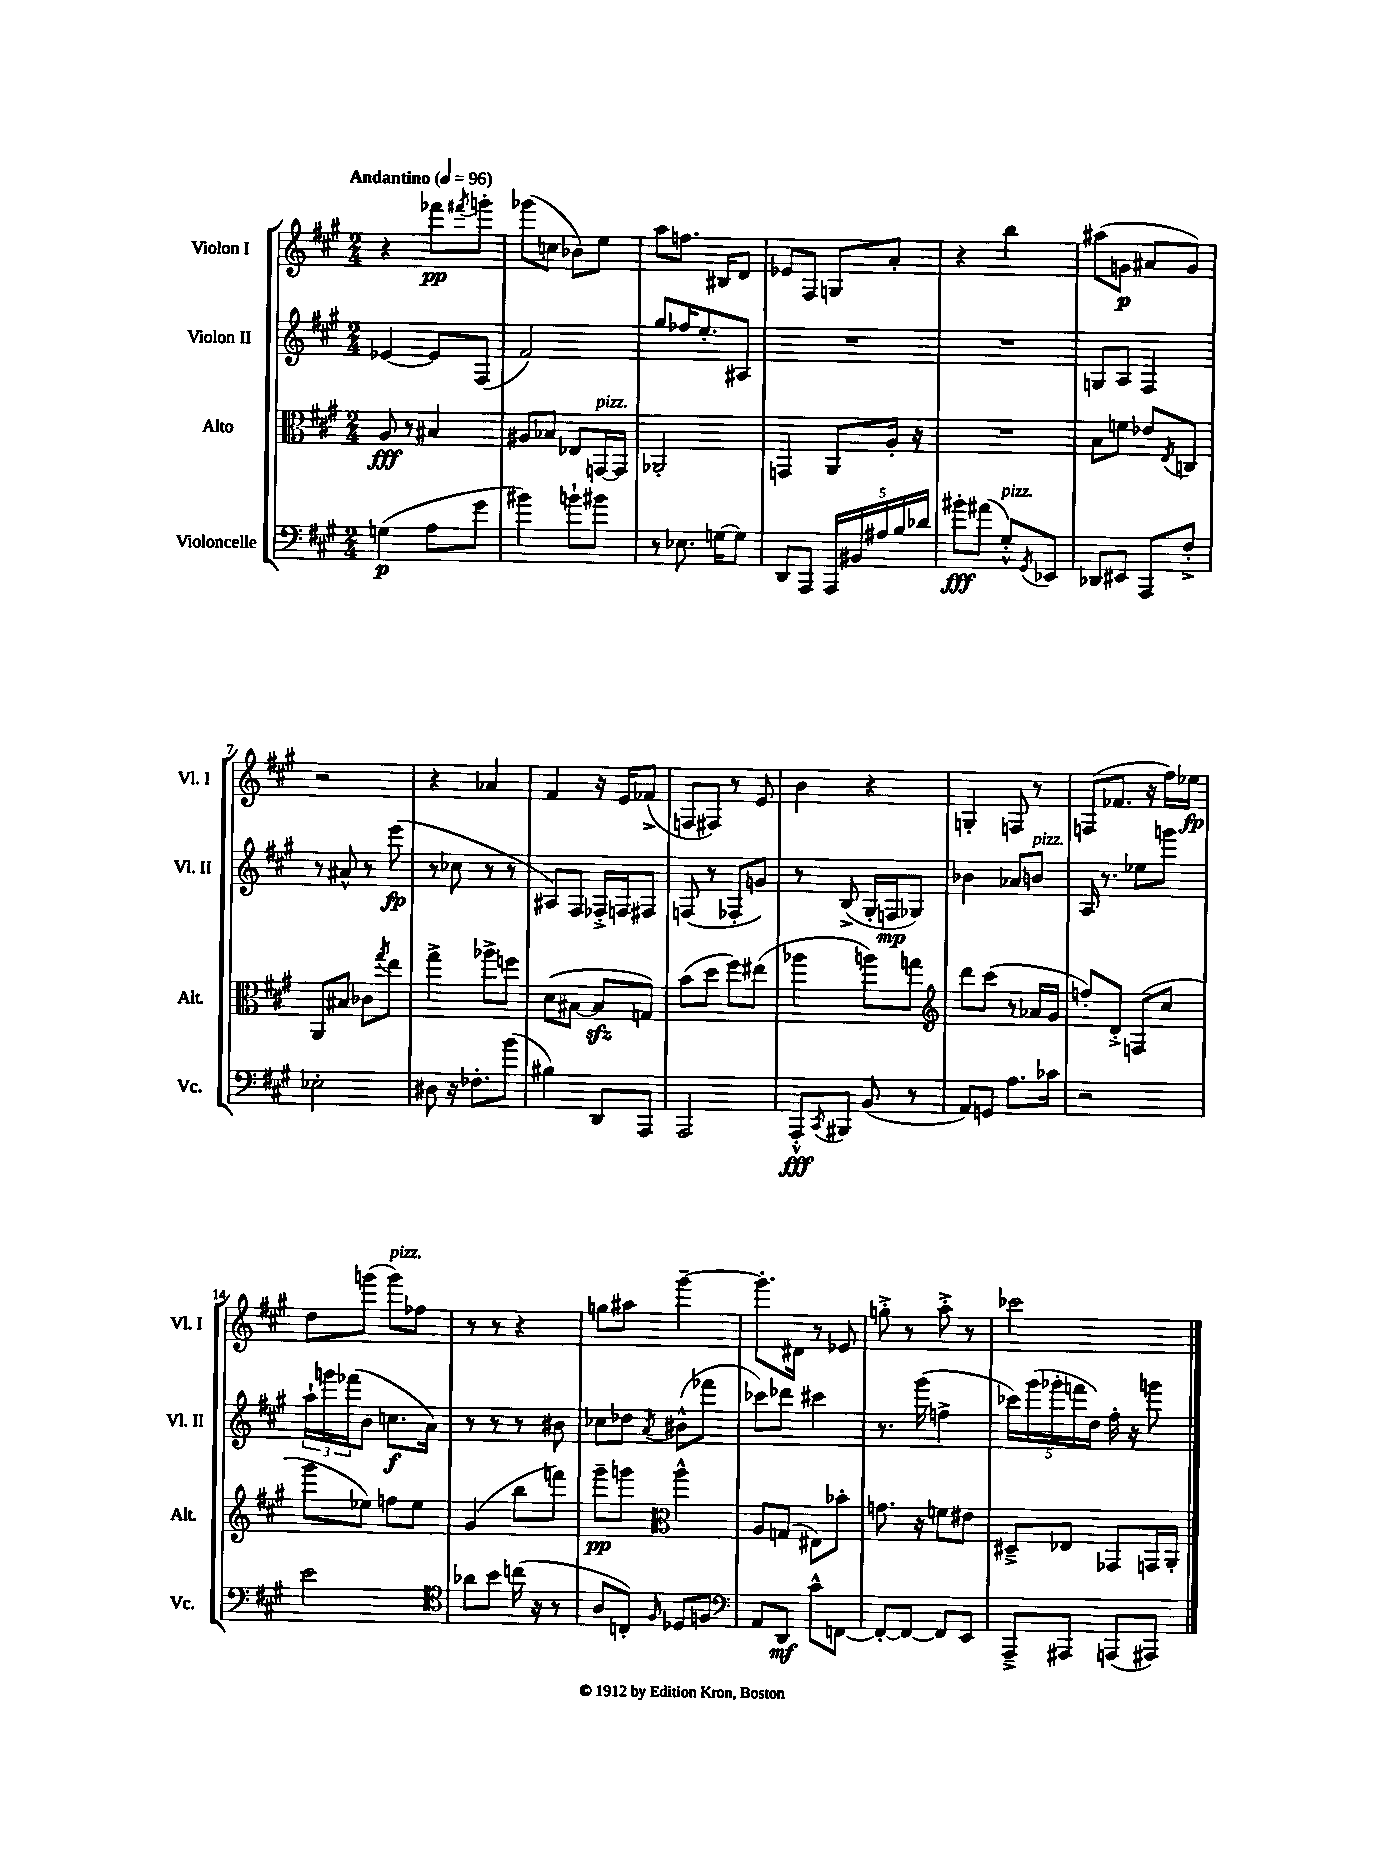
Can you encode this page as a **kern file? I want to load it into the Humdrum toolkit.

**kern	**dynam	**kern	**dynam	**kern	**dynam	**kern	**dynam
*part4	*part4	*part3	*part3	*part2	*part2	*part1	*part1
*staff4	*staff4	*staff3	*staff3	*staff2	*staff2	*staff1	*staff1
*I"Violoncelle	*	*I"Alto	*	*I"Violon II	*	*I"Violon I	*
*I'Vc.	*	*I'Alt.	*	*I'Vl. II	*	*I'Vl. I	*
*clefF4	*	*clefC3	*	*clefG2	*	*clefG2	*
*k[f#c#g#]	*	*k[f#c#g#]	*	*k[f#c#g#]	*	*k[f#c#g#]	*
*M2/4	*	*M2/4	*	*M2/4	*	*M2/4	*
*MM96	*	*MM96	*	*MM96	*	*MM96	*
=1	=1	=1	=1	=1	=1	=1	=1
!	!	!	!	!	!	!LO:TX:a:B:t=Andantino	!
(4Gn\	p	8A/	fff	[4e-X/	.	4r	.
.	.	8r	.	.	.	.	.
8A\L	.	4B#X/	.	8e-/L]	.	8fff-X\L	pp
.	.	.	.	.	.	8qfff#X/	.
8g#\J	.	.	.	(8F#/J	.	8gggn'\J	.
=2	=2	=2	=2	=2	=2	=2	=2
4b#X\)	.	8A#X/L	.	2f#/)	.	(8ggg-X\L	.
.	.	8B-X/J	.	.	.	8ccn\J	.
8bn`\L	.	8E-X/L	.	.	.	8b-X\L)	.
!	!	!LO:TX:a:i:t=pizz.	!	!	!	!	!
8b#X\J	.	[16GGn/L	.	.	.	8ee\J	.
.	.	16GG/JJ]	.	.	.	.	.
=3	=3	=3	=3	=3	=3	=3	=3
8r	.	2AA-X'/	.	8gg#/L	.	8aa\L	.
8.E-X\	.	.	.	16ff-X/K	.	8.ffn\J	.
.	.	.	.	8.ee'/	.	.	.
[16Gn\KL	.	.	.	.	.	16B#X/KL	.
8G\J]	.	.	.	8A#X/J	.	8d/J	.
=4	=4	=4	=4	=4	=4	=4	=4
8DD/L	.	4GGn/	.	2r	.	8e-X/L	.
8AAA/J	.	.	.	.	.	8F#/J	.
20AAA/LL	.	8AA/L	.	.	.	8Gn/L	.
20BB#X/	.	.	.	.	.	.	.
20A#X/	.	.	.	.	.	.	.
.	.	16A'/Jk	.	.	.	8a'/J	.
20B/	.	.	.	.	.	.	.
.	.	16r	.	.	.	.	.
20d-X/JJ	.	.	.	.	.	.	.
=5	=5	=5	=5	=5	=5	=5	=5
8b#X'\L	fff	2r	.	2r	.	4r	.
(8a#X\J	.	.	.	.	.	.	.
!LO:TX:a:i:t=pizz.	!	!	!	!	!	!	!
8G#'^^/L)	.	.	.	.	.	4bb\	.
8qGG#/	.	.	.	.	.	.	.
8EE-X/J	.	.	.	.	.	.	.
=6	=6	=6	=6	=6	=6	=6	=6
8DD-X/L	.	8B\L	.	8Gn/L	.	(8aa#X\L	.
8EE#X/J	.	8fn\J	.	8A/J	.	8gn\J	p
8AAA/L	.	8e-X/L	.	4F#/	.	8a#X/L	.
.	.	8qE/	.	.	.	.	.
8F#'^/J	.	8Cn/J	.	.	.	8g/J)	.
!!LO:LB:g=z
=7	=7	=7	=7	=7	=7	=7	=7
2E-X'\	.	8AA/L	.	8r	.	2r	.
.	.	8B#X/J	.	8a#X^^/	.	.	.
.	.	8c-X\L	.	8r	.	.	.
.	.	8qgg#/	.	.	.	.	.
.	.	8ee\J	.	(8eee\	fp	.	.
=8	=8	=8	=8	=8	=8	=8	=8
8D#X\	.	4gg#^\	.	8r	.	4r	.
16r	.	.	.	8cc-X\	.	.	.
8.F-X'\L	.	.	.	.	.	.	.
.	.	8aa-X^\L	.	8r	.	4a-X/	.
(8b\J	.	8ffn\J	.	8r	.	.	.
=9	=9	=9	=9	=9	=9	=9	=9
4B#X\)	.	(8d\L	.	8A#X/L)	.	4f#/	.
.	.	[8B#X\J	.	8F#/J	.	.	.
8DD/L	.	8B#zz/L]	.	16F-X'^/LL	.	16r	.
.	.	.	.	16Fn/J	.	16e/KL	.
8AAA/J	.	8Gn/J)	.	8F#X/J	.	(8f-X^/J	.
=10	=10	=10	=10	=10	=10	=10	=10
2AAA/	.	(8b\L	.	(8Fn/	.	8Fn/L	.
.	.	8dd\J	.	8r	.	8F#X/J)	.
.	.	8ff#\L)	.	8F-X'/L	.	8r	.
.	.	(8ee#X\J	.	8gn/J)	.	8e/	.
=11	=11	=11	=11	=11	=11	=11	=11
8AAA'^^/L	fff	4aa-X\	.	8r	.	4b\	.
8qCC#/	.	.	.	.	.	.	.
8BBB#X/J	.	.	.	(8B^/	.	.	.
(8BB/	.	8aan\L)	.	16G#'/LL	.	4r	.
.	.	.	.	16Fn/J	mp	.	.
8r	.	8ggn\J	.	8G-X/J)	.	.	.
=12	=12	=12	=12	=12	=12	=12	=12
*	*	*clefG2	*	*	*	*	*
8AA/L)	.	8ddd\L	.	4b-X\	.	4Gn'/	.
8GGn/J	.	(8ccc#\J	.	.	.	.	.
8.A\L	.	8r	.	8a-X/L	.	8Fn/	.
!	!	!	!	!LO:TX:a:i:t=pizz.	!	!	!
.	.	16a-X/LL	.	8bn/J	.	8r	.
16c-X\Jk	.	16g#/JJ	.	.	.	.	.
=13	=13	=13	=13	=13	=13	=13	=13
2r	.	8ffn'/L)	.	16A/	.	(8Fn/L	.
.	.	.	.	8.r	.	.	.
.	.	8d'^/J	.	.	.	8.f-X/J	.
.	.	(8Fn/L	.	8ee-X\L	.	.	.
.	.	.	.	.	.	16r	.
.	.	8cc#/J	.	8gggn\J	.	16ff#\LL)	.
.	.	.	.	.	.	16ee-X\JJ	fp
!!LO:LB:g=z
=14	=14	=14	=14	=14	=14	=14	=14
2e\	.	8ggg#\L	.	24aa`\LL	.	8dd\L	.
.	.	.	.	24gggn\	.	.	.
.	.	.	.	(24fff-X\J	.	.	.
.	.	8ee-X\J)	.	8b\J	.	(8gggn\J	.
!	!	!	!	!	!	!LO:TX:a:i:t=pizz.	!
.	.	8ffn\L	.	8.ccn\L	f	8ggg\L)	.
.	.	8ee-\J	.	.	.	8ff-X\J	.
.	.	.	.	16a\Jk)	.	.	.
=15	=15	=15	=15	=15	=15	=15	=15
*clefC4	*	*	*	*	*	*	*
8a-X\L	.	(4g#/	.	8r	.	8r	.
8b\J	.	.	.	8r	.	8r	.
(16ccn\	.	8bb\L	.	8r	.	4r	.
16r	.	.	.	.	.	.	.
8r	.	8fffn\J)	.	8b#X\	.	.	.
=16	=16	=16	=16	=16	=16	=16	=16
8A/L	.	8ggg#~\L	pp	8cc-X\L	.	8ggn\L	.
8Cn'/J)	.	8gggn\J	.	8dd-X\J	.	8aa#X\J	.
16qqF#/	.	.	.	.	.	.	.
*	*	*clefC3	*	*	*	*	*
.	.	.	.	8qa/	.	.	.
8D-X/L	.	4aa^^\	.	(8b#X^^\L	.	[4ggg#~\	.
8Fn/J	.	.	.	8fff-X\J	.	.	.
=17	=17	=17	=17	=17	=17	=17	=17
*clefF4	*	*	*	*	*	*	*
8AA/L	.	8A/L	.	8ccc-X\L)	.	8.ggg#'\L]	.
8DD/J	mf	(8Gn/J	.	8ddd-X\J	.	.	.
.	.	.	.	.	.	16d#X\Jk	.
8c#^^\L	.	8E#X\L)	.	4ccc#X\	.	8r	.
[8FFn\J	.	8b-X'\J	.	.	.	8e-X/	.
=18	=18	=18	=18	=18	=18	=18	=18
8FF'/L_	.	8.gn\	.	8.r	.	8ggn'^\	.
8FF/J_	.	.	.	.	.	8r	.
.	.	16r	.	(16ggg#\	.	.	.
8FF/L]	.	8fn\L	.	4ffn^\	.	8aa'^\	.
8EE/J	.	8e#X\J	.	.	.	8r	.
=19	=19	=19	=19	=19	=19	=19	=19
8AAA~^/L	.	8D#X~^/L	.	20ccc-X\LL)	.	2ccc-X\	.
.	.	.	.	(20ggg#\	.	.	.
.	.	.	.	20ggg-X'\	.	.	.
8AAA#X/J	.	8E-X/J	.	.	.	.	.
.	.	.	.	20fffn\	.	.	.
.	.	.	.	20dd\JJ)	.	.	.
(8AAAn/L	.	8GG-X/L	.	16ff#'\	.	.	.
.	.	.	.	16r	.	.	.
8AAA#X/J)	.	16GGn/L	.	8gggn\	.	.	.
.	.	16AA'/JJ	.	.	.	.	.
==	==	==	==	==	==	==	==
*-	*-	*-	*-	*-	*-	*-	*-
